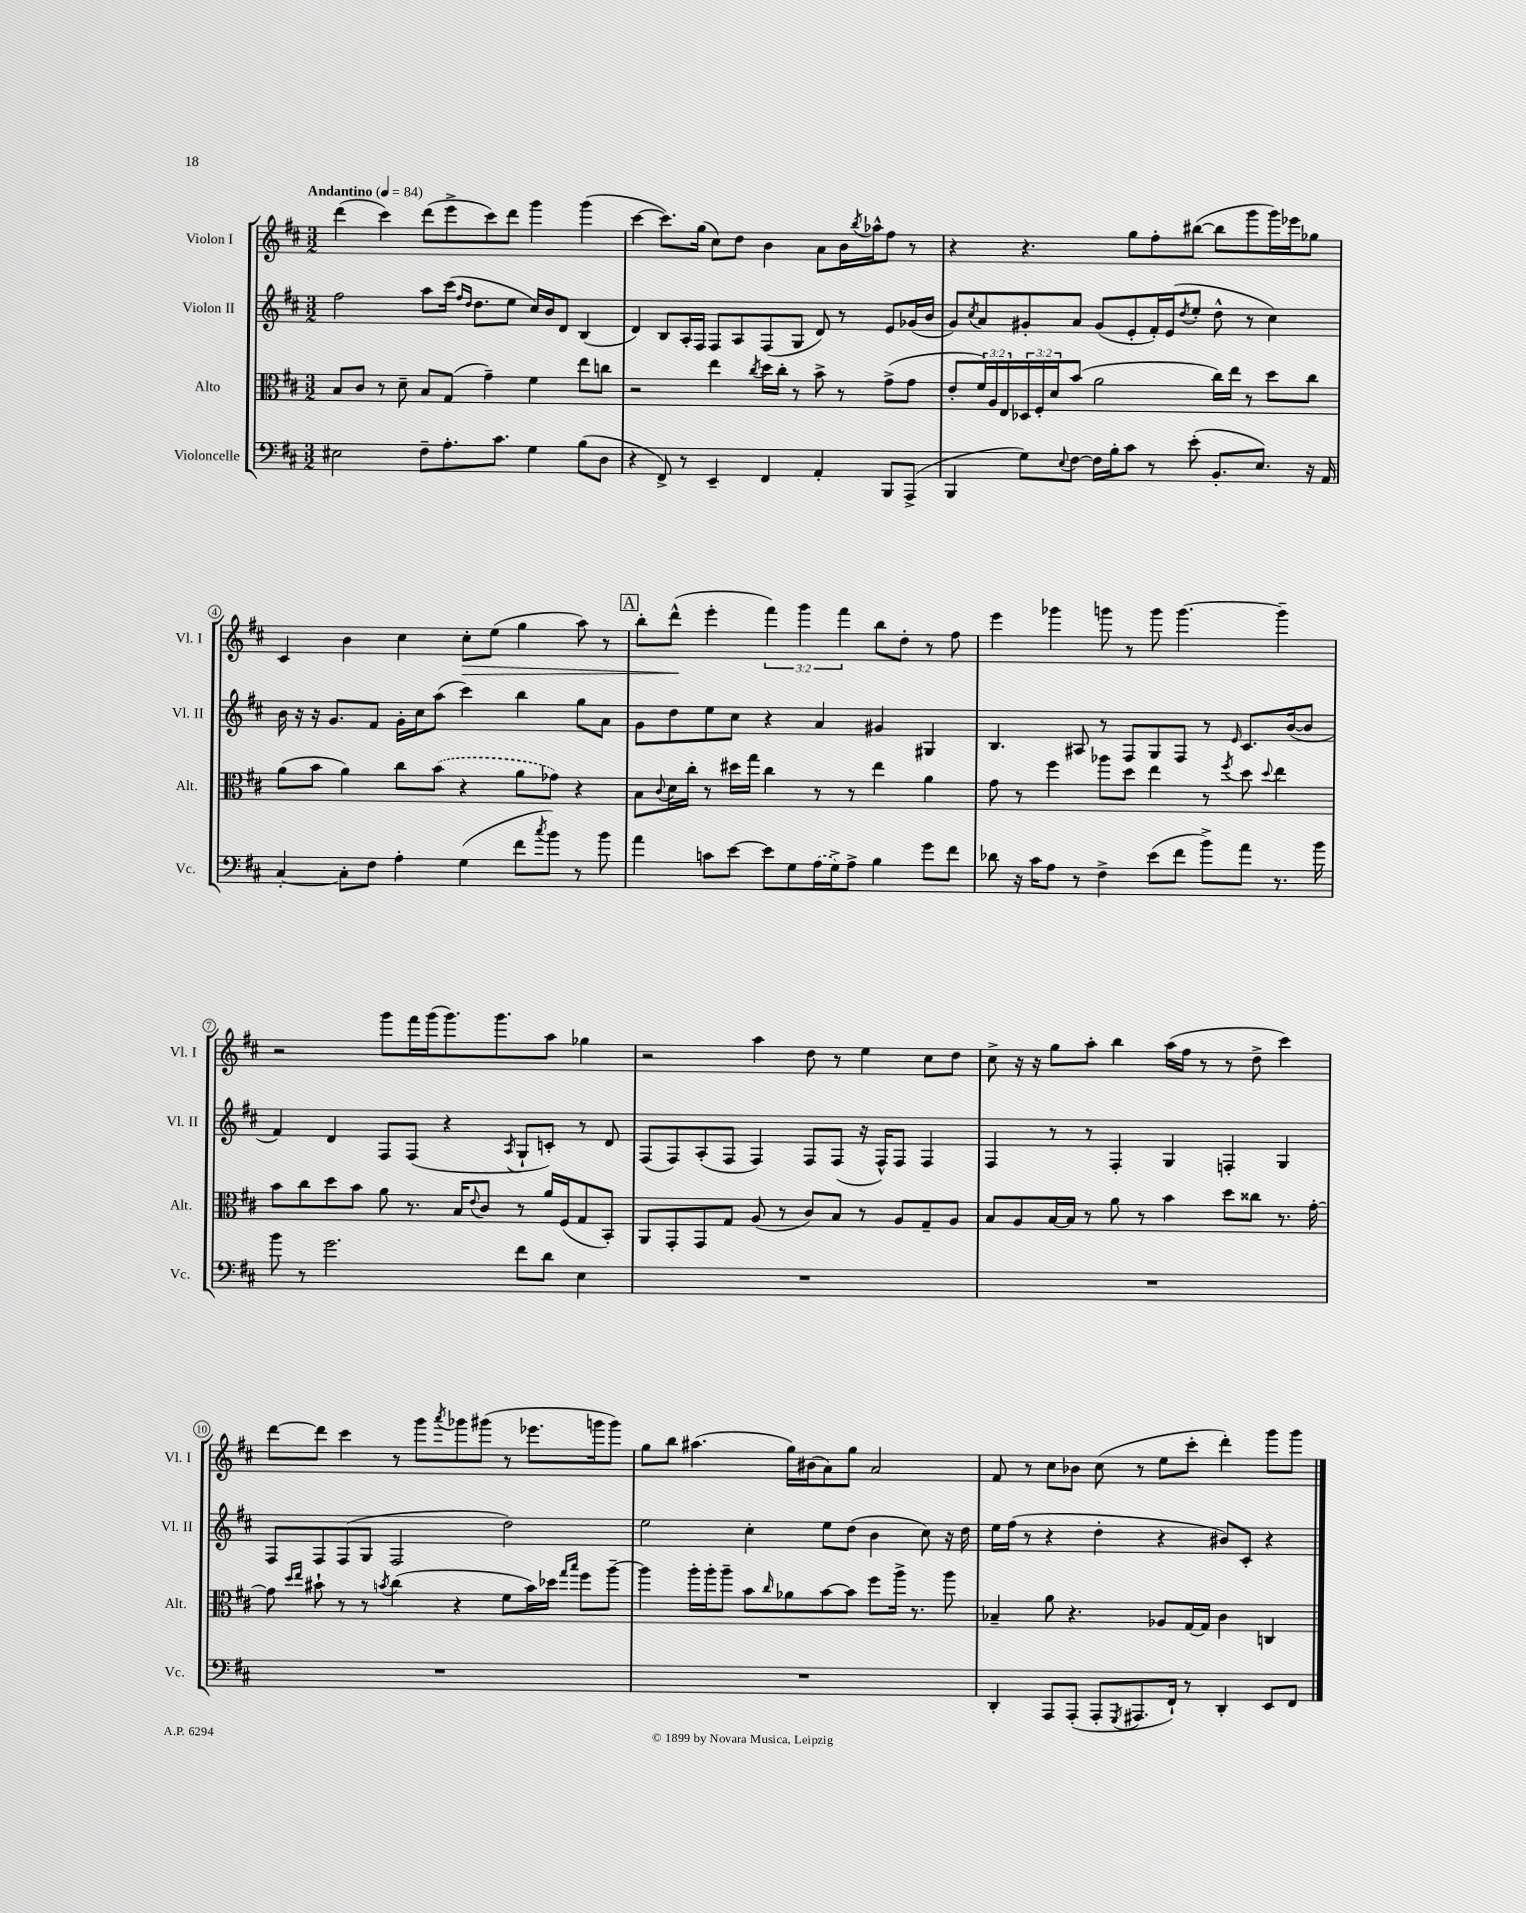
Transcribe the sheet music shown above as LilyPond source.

<<
\new StaffGroup <<
\new Staff = "s0" \with { instrumentName = "Violon I" shortInstrumentName = "Vl. I" } {
    \clef treble \key d \major \numericTimeSignature \time 3/2 \override Staff.TupletNumber.text = #tuplet-number::calc-fraction-text \tempo "Andantino" 4 = 84
    d'''4( cis'''4) d'''8( e'''8-> cis'''8) d'''8 g'''4 g'''4( |
    cis'''4~ cis'''8.) g''16( cis''8) d''8 b'4 a'8 b'16 \acciaccatura { b''8 } aes''16-^ fis''8 r8 |
    r4 r4. g''8 fis''8-. bis''8~( bis''8 g'''8 g'''16) ees'''16 ges''8 |
    cis'4 b'4 cis''4 cis''8-.\> e''8( g''4 a''8) r8 |
    \mark \markup { \box "A" } b''8-. d'''8-^\!( e'''4-. \tuplet 3/2 { fis'''4) g'''4 fis'''4 } b''8 d''8-. r8 fis''8 |
    e'''4 ges'''4 g'''8 r8 g'''8 g'''4.~ g'''4-- |
    r2 g'''8 fis'''16 g'''16( g'''8.) g'''8. a''8 ges''4 |
    r2 a''4 d''8 r8 e''4 cis''8 d''8 |
    cis''8-> r16 r16 g''8 a''8-. b''4 a''16( fis''16 r8 r8 d''8-> cis'''4) |
    d'''8~ d'''8 cis'''4 r8 g'''8 \acciaccatura { a'''8 } ges'''8 gis'''8( r8 ees'''8. g'''16 g'''8) |
    g''8 b''8 ais''4.( g''16) bis'16( a'8) g''8 a'2 |
    fis'8 r8 cis''8 bes'8 cis''8( r8 e''8 cis'''8-. d'''4-.) g'''8 g'''8 \bar "|." |
}
\new Staff = "s1" \with { instrumentName = "Violon II" shortInstrumentName = "Vl. II" } {
    \clef treble \key d \major \numericTimeSignature \time 3/2
    fis''2 a''8 cis'''16( \grace { fis''16 d''16 } d''8. e''8 cis''16) b'16 d'8 b4( |
    d'4) b8 a16-. fis16 fis8 a8 fis8( g8 d'8) r8 e'8 ges'16( b'16 |
    g'8) \acciaccatura { cis''8 } a'8 gis'8-. a'8 gis'8( e'8-. fis'16-.) e'16( \acciaccatura { d''8 } e''8-. d''8-^ r8 cis''4) |
    b'16 r16 r16 g'8. fis'8 g'16-. cis''16 a''8( cis'''4) b''4 g''8 a'8 |
    \mark \markup { \box "A" } g'8 d''8 e''8 cis''8 r4 a'4 gis'4 gis4 |
    b4. ais8 r8 fis8 g8 fis8 r8 \grace { e'16 } cis'8. b'16~( b'8 |
    fis'4) d'4 fis8 fis8( r4 \acciaccatura { a8 } g8-! c'8-.) r8 d'8 |
    fis8( fis8) a8-.( fis8 fis4) fis8 fis8( r16 fis16-^) fis8 fis4 |
    fis4 r8 r8 fis4-. g4 f4-. g4 |
    fis8 fis8 fis8( g8 fis2 d''2) |
    e''2 cis''4-. e''8 d''8( b'4 cis''8) r16 d''16 |
    e''16 fis''16( r8 r4 d''4-. r4 bis'8) cis'8-. r4 \bar "|." |
}
\new Staff = "s2" \with { instrumentName = "Alto" shortInstrumentName = "Alt." } {
    \clef alto \key d \major \numericTimeSignature \time 3/2 \override Staff.TupletNumber.text = #tuplet-number::calc-fraction-text
    b8 cis'8 r8 d'8-- b8 g8( g'4--) fis'4 e''8 c''8 |
    r2 e''4 \acciaccatura { cis''8 } d''16 cis''16-. r8 b'8-> r8 g'8->( g'8 |
    e'8-. \tuplet 3/2 { fis'16) a16 e16 } \tuplet 3/2 { des16 fis16-. d'16 } b'8( a'2 cis''16) e''16 r8 d''8 cis''8 |
    a'8( b'8 a'4) cis''8 \once \slurDashed b'8( r4 a'8 ges'8) r4 |
    \mark \markup { \box "A" } b8 \appoggiatura { cis'8 } d'16 cis''16-. r8 dis''16 g''16 cis''4 r8 r8 e''4 a'4 |
    g'8 r8 fis''4 aes''8 d''8 e''4 r8 \acciaccatura { fis''8 } d''8 \appoggiatura { d''8 } e''4 |
    b'8 cis''8 d''8 b'8 a'8 r8. b16 \appoggiatura { e'8 } cis'8 r8 a'16 fis16( g8 b,8-.) |
    a,8 g,8-. g,8 g8 a8( r8 cis'8) b8 r8 a8 g8-- a8 |
    b8 a8 b16~ b16 r8 a'8 r8 b'4 d''8 cisis''8 r8. g'16~-. |
    g'8 \grace { d''16 e''16 } bis'8-! r8 r8 \acciaccatura { b'8 } cis''4( r4 fis'8 b'16) des''16 \grace { g''16 b''16 } fis''8 a''8~-- |
    a''4 a''16-. a''16-. a''8-- b'8 \grace { cis''16 } aes'8 b'8~ b'8 fis''8 a''16-> r8. a''8 |
    bes4-- a'8 r4. aes8 g16~ g16 cis'4 c4 \bar "|." |
}
\new Staff = "s3" \with { instrumentName = "Violoncelle" shortInstrumentName = "Vc." } {
    \clef bass \key d \major \numericTimeSignature \time 3/2
    eis2 fis8-- a8.-. cis'8. g4 b8( d8 |
    r4 fis,8->) r8 e,4-- fis,4 a,4-. b,,8 a,,8->( |
    b,,4 g8) \appoggiatura { e8 } fis8~ fis16 b16-. cis'8 r8 e'8-.( b,8.-. e8.) r16 a,16 |
    cis4~-. cis8-. fis8 a4-. g4( fis'8 \acciaccatura { cis''8 } b'8) r8 b'8 |
    \mark \markup { \box "A" } a'4 c'8 e'8~ e'8 g8 \once \slurDashed a16( g16->) a8-> b4 g'8 fis'8 |
    des'8 r16 cis'16 a8 r8 fis4-> e'8( fis'8 b'8->) a'8 r8. b'16 |
    b'8 r8 g'2. fis'8 d'8 e4 |
    R1. |
    R1. |
    R1. |
    R1. |
    d,4-. a,,8 a,,8-.( a,,8-. \acciaccatura { g,,8 } ais,,8. fis,16-!) r8 d,4-. e,8 fis,8 \bar "|." |
}
>>
>>
\layout { \context { \Score \override BarNumber.stencil = #(make-stencil-circler 0.1 0.3 ly:text-interface::print) } }
